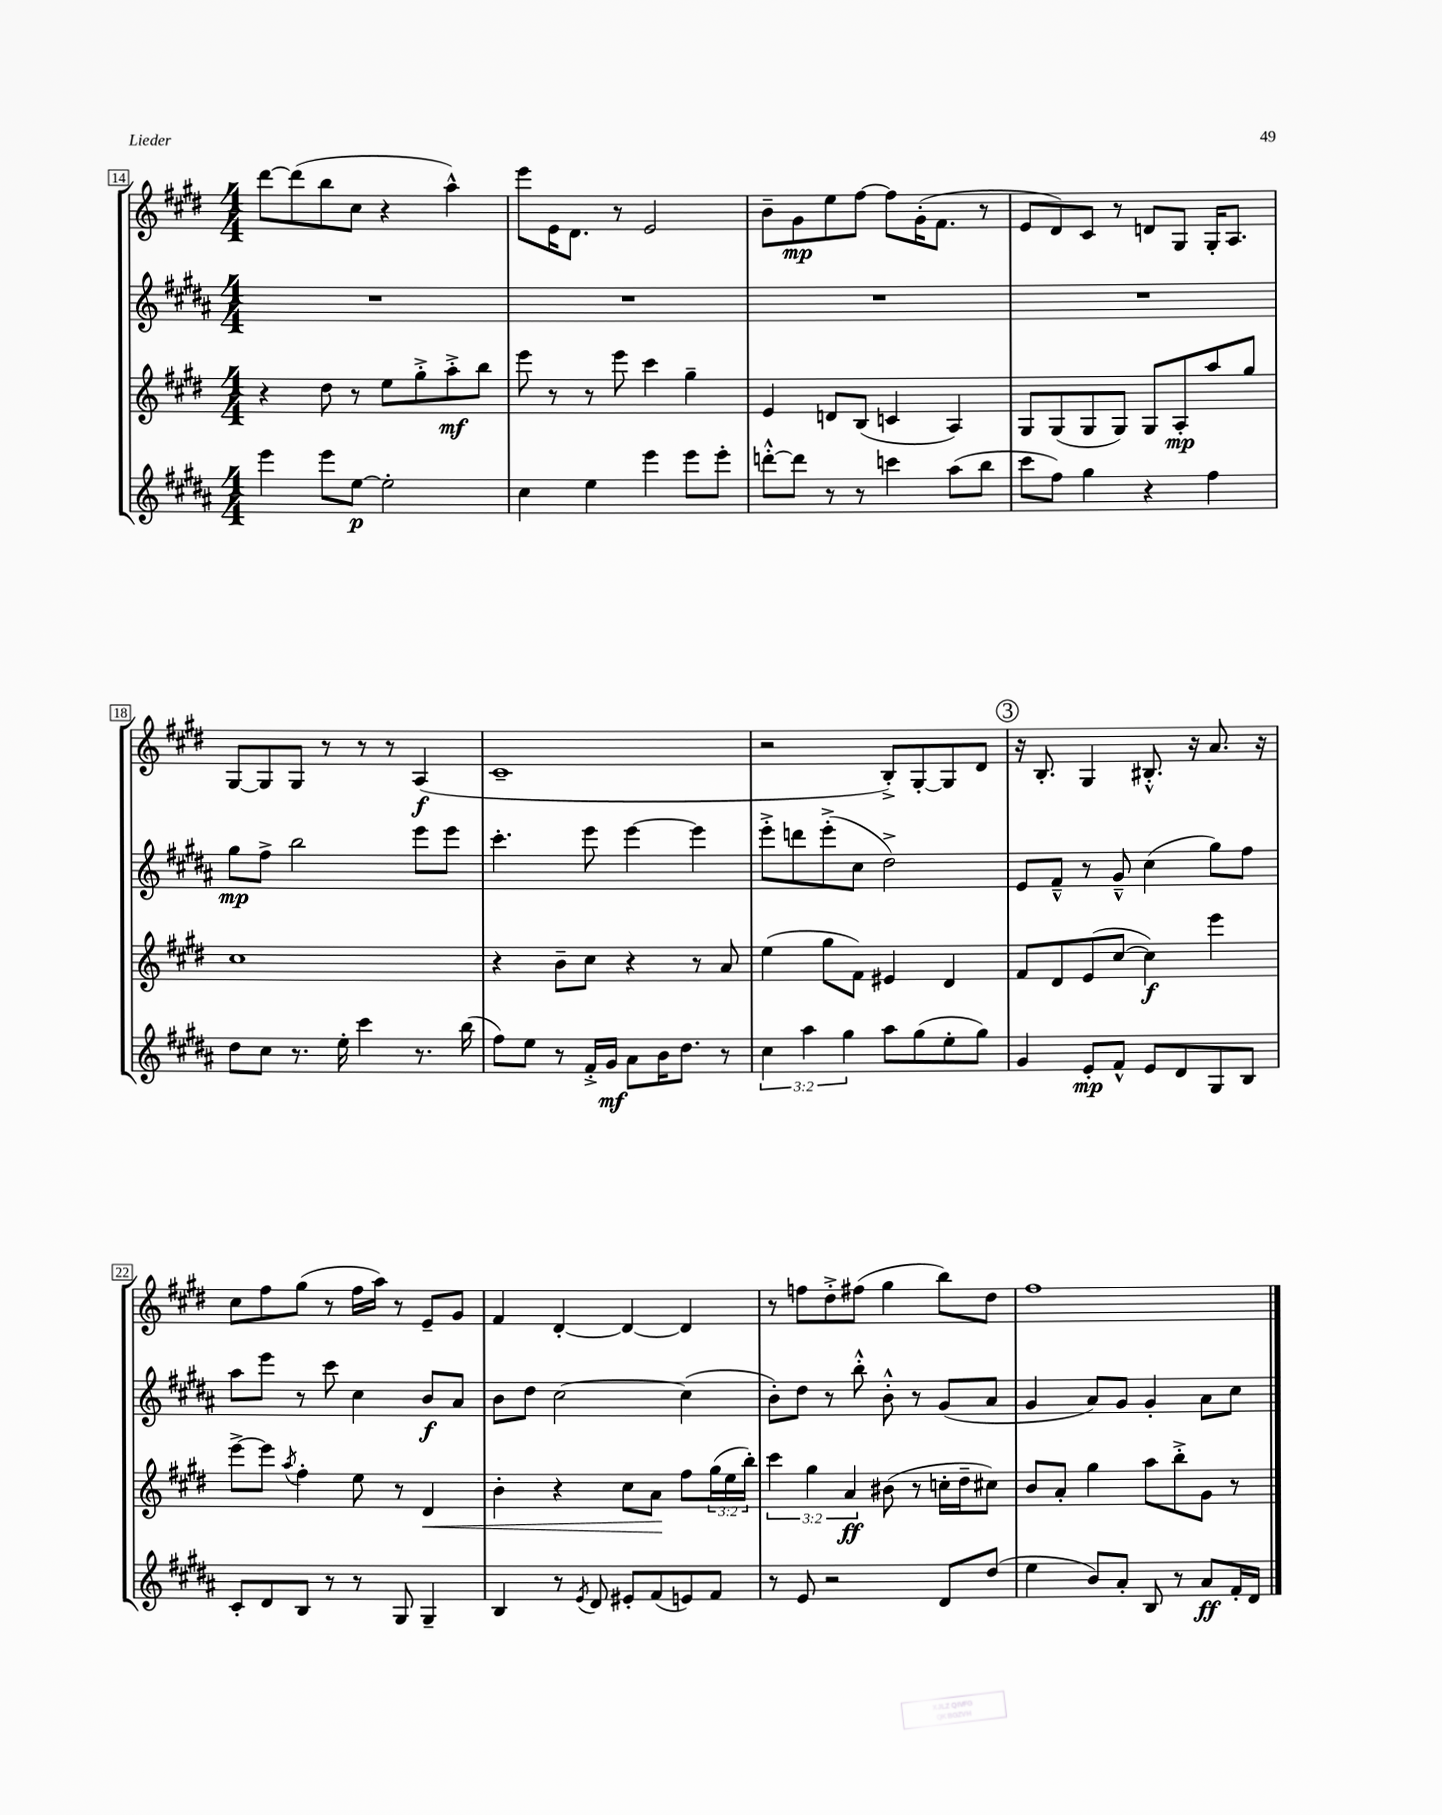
<<
\new StaffGroup <<
\new Staff = "s0" {
    \clef treble \key e \major \numericTimeSignature \time 4/4
    dis'''8~ dis'''8( b''8 cis''8 r4 a''4-^) |
    e'''8 e'16 dis'8. r8 e'2 |
    b'8-- gis'8\mp e''8 fis''8~ fis''8 gis'16-.( fis'8. r8 |
    e'8 dis'8) cis'8 r8 d'8 gis8 gis16-. a8. |
    gis8~ gis8 gis8 r8 r8 r8 a4\f( |
    cis'1-- |
    r2 b8-.->) gis8~-. gis8 dis'8 |
    \mark \markup { \circle "3" } r16 b8.-. gis4 bis8.-.-^ r16 a'8. r16 |
    cis''8 fis''8 gis''8( r8 fis''16 a''16) r8 e'8-- gis'8 |
    fis'4 dis'4~-. dis'4~ dis'4 |
    r8 f''8 dis''8-.-> fis''8( gis''4 b''8) dis''8 |
    fis''1 \bar "|." |
}
\new Staff = "s1" {
    \clef treble \key b \major \numericTimeSignature \time 4/4
    R1 |
    R1 |
    R1 |
    R1 |
    gis''8\mp fis''8-> b''2 e'''8 e'''8 |
    cis'''4.-. e'''8 e'''4~ e'''4 |
    e'''8-.-> d'''8 e'''8-.->( cis''8 dis''2->) |
    \mark \markup { \circle "3" } e'8 fis'8---^ r8 gis'8---^ cis''4( gis''8) fis''8 |
    ais''8 e'''8 r8 cis'''8 cis''4 b'8\f ais'8 |
    b'8 dis''8 cis''2~ cis''4( |
    b'8-.) dis''8 r8 b''8-.-^ b'8-.-^ r8 gis'8( ais'8 |
    gis'4 ais'8) gis'8 gis'4-. ais'8 cis''8 \bar "|." |
}
\new Staff = "s2" {
    \clef treble \key e \major \numericTimeSignature \time 4/4 \override Staff.TupletNumber.text = #tuplet-number::calc-fraction-text
    r4 dis''8 r8 e''8 gis''8-.-> a''8-.->\mf b''8 |
    e'''8 r8 r8 e'''8 cis'''4 gis''4-- |
    e'4 d'8 b8( c'4 a4) |
    gis8 gis8( gis8 gis8) gis8 a8-.\mp a''8 gis''8 |
    cis''1 |
    r4 b'8-- cis''8 r4 r8 a'8 |
    e''4( gis''8 fis'8) eis'4 dis'4 |
    \mark \markup { \circle "3" } fis'8 dis'8 e'8( cis''8~ cis''4\f) e'''4 |
    e'''8~-> e'''8 \acciaccatura { a''8 } fis''4-. e''8 r8 dis'4\< |
    b'4-. r4 cis''8 a'8\! fis''8 \tuplet 3/2 { gis''16( e''16 b''16-.) } |
    \tuplet 3/2 { cis'''4 gis''4 a'4\ff } bis'8( r8 c''16-. dis''16-- cis''8) |
    b'8 a'8-. gis''4 a''8 b''8-.-> gis'8 r8 \bar "|." |
}
\new Staff = "s3" {
    \clef treble \key b \major \numericTimeSignature \time 4/4 \override Staff.TupletNumber.text = #tuplet-number::calc-fraction-text
    e'''4 e'''8 e''8~\p e''2-. |
    cis''4 e''4 e'''4 e'''8 e'''8-. |
    d'''8~-.-^ d'''8 r8 r8 c'''4 ais''8( b''8 |
    cis'''8 fis''8) gis''4 r4 fis''4 |
    dis''8 cis''8 r8. e''16-. cis'''4 r8. b''16( |
    fis''8) e''8 r8 fis'16-.-> gis'16\mf ais'8 b'16 dis''8. r8 |
    \tuplet 3/2 { cis''4 ais''4 gis''4 } ais''8 gis''8( e''8-. gis''8) |
    \mark \markup { \circle "3" } gis'4 e'8-.\mp fis'8-^ e'8 dis'8 gis8 b8 |
    cis'8-. dis'8 b8 r8 r8 gis8 gis4-- |
    b4 r8 \acciaccatura { e'8 } dis'8 eis'8-. fis'8( e'8) fis'8 |
    r8 e'8 r2 dis'8 dis''8( |
    e''4 b'8) ais'8-. b8 r8 ais'8\ff fis'16-. dis'16 \bar "|." |
}
>>
>>
\layout { \context { \Score currentBarNumber = #14 \override BarNumber.stencil = #(make-stencil-boxer 0.1 0.3 ly:text-interface::print) } }
